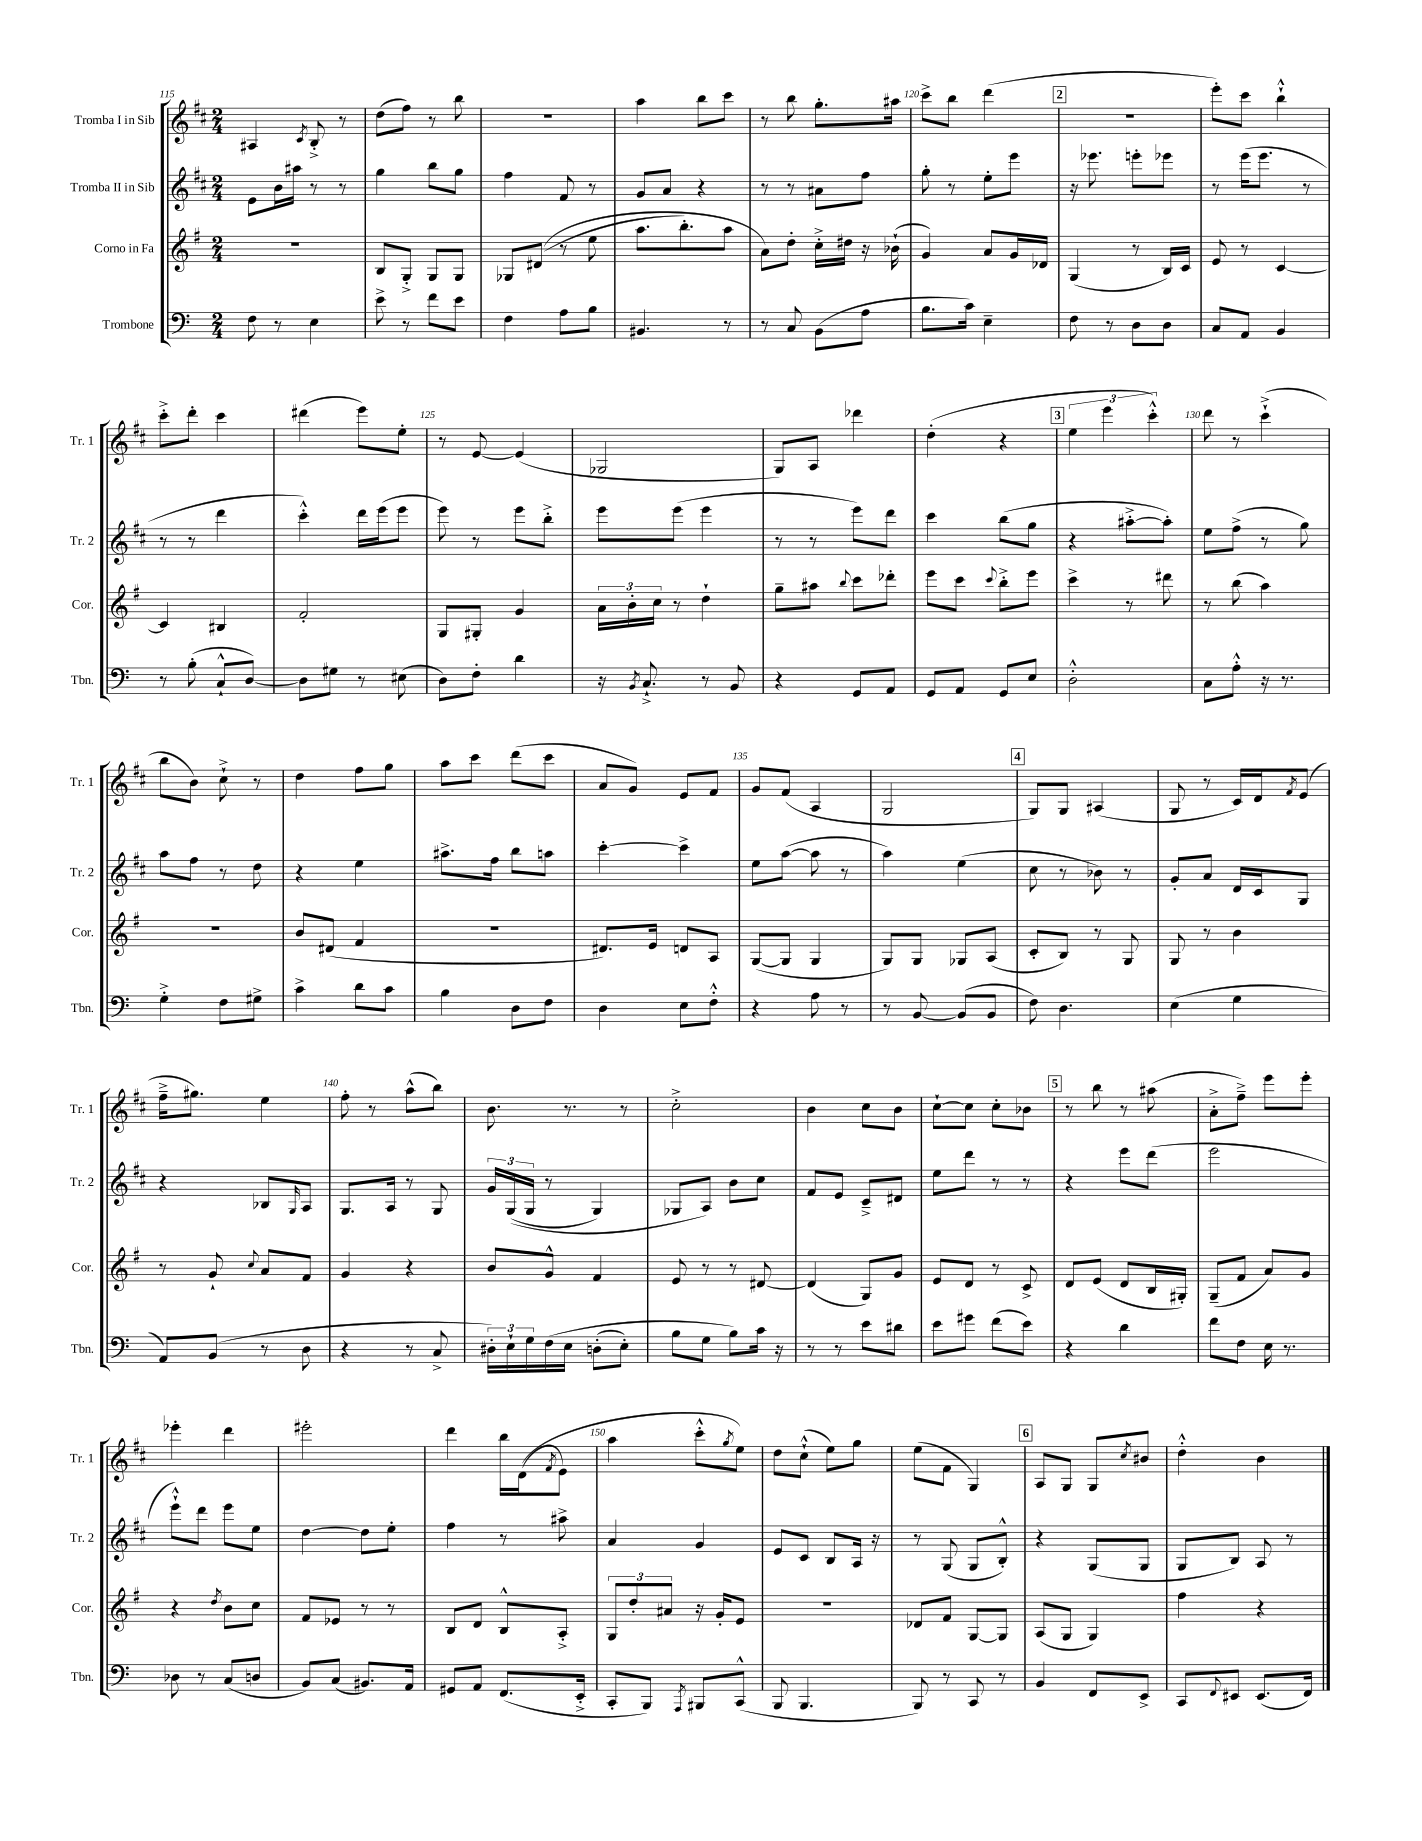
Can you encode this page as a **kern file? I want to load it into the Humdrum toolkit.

**kern	**kern	**kern	**kern
*staff4	*staff3	*staff2	*staff1
*clefF4	*clefG2	*clefG2	*clefG2
*k[]	*k[f#]	*k[f#c#]	*k[f#c#]
*M2/4	*M2/4	*M2/4	*M2/4
8F	2r	8e	4A#
8r	.	16b	.
.	.	16aa#	.
.	.	.	8qc#
4E	.	8r	8B'^
.	.	8r	8r
=	=	=	=
8e^	8B	4gg	(8dd
8r	8G'^	.	8ff#)
8f	8G	8bb	8r
8e	8G	8gg	8bb
=	=	=	=
4F	8G-	4ff#	2r
.	&((8d#	.	.
8A	8r	8f#	.
8B	8ee	8r	.
=	=	=	=
4.BB#	8.aa	8g	4aa
.	.	8a	.
.	8.bb')	.	.
.	.	4r	8bb
8r	8aa	.	8ccc#
=	=	=	=
8r	8a&)	8r	8r
8C	8dd'	8r	8bb
(8BB	16cc'^	8a#	8.gg'
.	16dd#	.	.
8A	16r	8ff#	.
.	(16b-`	.	16aa#
=	=	=	=
8.B	4g)	8gg'	8ccc#^
.	.	8r	8bb
16c)	.	.	.
4E~	8a	8ee'	(4ddd
.	16g	8eee	.
.	16d-	.	.
=	=	=	=
8F	(4G	16r	2r
.	.	8.eee-	.
8r	.	.	.
8D	8r	8eee'	.
8D	16B)	8eee-	.
.	16c	.	.
=	=	=	=
8C	8e	8r	8eee')
8AA	8r	(16eee	8ccc#
.	.	8.eee	.
4BB	[4c	.	4bb`^^
.	.	8r	.
=	=	=	=
8r	4c]	8r	8ccc#'^
(8B'	.	8r	8ddd'
8C`^^	4B#	4ddd	4ccc#
[8D)	.	.	.
=	=	=	=
8D]	2f#'	4ccc#'^^)	(4ddd#
8G#	.	.	.
8r	.	16ddd	8eee)
.	.	(16eee	.
(8E#	.	8eee	8ee'
=	=	=	=
8D)	8G	8eee)	8r
8F'	8G#'	8r	[8e
4d	4g	8eee	(4e]
.	.	8bb'^	.
=	=	=	=
16r	24a	8eee	2G-
.	24b'	.	.
8qBB	.	.	.
8.C`^	.	.	.
.	24cc	.	.
.	8r	(8eee	.
8r	4dd`	4eee	.
8BB	.	.	.
=	=	=	=
4r	8gg~	8r	8G)
.	8aa#	8r	8A
.	8qqbb	.	.
8GG	8ccc	8eee)	4ddd-
8AA	8ddd-'	8ddd	.
=	=	=	=
8GG	8eee	4ccc#	(4dd'
8AA	8ccc	.	.
.	8qqccc	.	.
8GG	8bb'^	(8bb	4r
8E	8eee	8gg	.
=	=	=	=
2D'^^	4ccc^	4r	6ee
.	.	.	6eee
.	8r	[8aa#'^	.
.	.	.	6ccc#'^^)
.	8ddd#	8aa#'])	.
=	=	=	=
8C	8r	8ee	8ddd
8A'^^	(8bb	(8ff#^	8r
16r	4aa)	8r	(4ccc#`^
8.r	.	.	.
.	.	8gg)	.
=	=	=	=
4G'^	2r	8aa	8bb
.	.	8ff#	8b)
8F	.	8r	8cc#`^
8G#^	.	8dd	8r
=	=	=	=
4c^	8b	4r	4dd
.	(8d#	.	.
8d	4f#	4ee	8ff#
8c	.	.	8gg
=	=	=	=
4B	2r	8.aa#^	8aa
.	.	.	8ccc#
.	.	16ff#	.
8D	.	8bb	(8ddd
8F	.	8aa	8ccc#
=	=	=	=
4D	8.d#)	[4ccc#'	8a
.	.	.	8g)
.	16e	.	.
8E	8d	4ccc#^]	8e
8F'^^	8A	.	8f#
=	=	=	=
4r	([8G	8ee	8g
.	8G]	([8aa	(8f#
8A	4G	8aa]	4A
8r	.	8r	.
=	=	=	=
8r	8G)	4aa)	2G
[8BB	8G	.	.
(8BB]	8G-	(4ee	.
8BB	(8A	.	.
=	=	=	=
8F)	8c'	8cc#	8G)
4.D	8B)	8r	8G
.	8r	8b-)	(4A#
.	8G	8r	.
=	=	=	=
(4E	8G	8g'	8G
.	8r	8a	8r
4G	4b	16d	16c#)
.	.	16c#	16d
.	.	.	8qf#
.	.	8G	(8e
=	=	=	=
8AA)	8r	4r	16ff#~^
.	.	.	8.gg#)
(8BB	8g`	.	.
.	8qqcc	.	.
8r	8a	8B-	4ee
.	.	16qqG	.
8D	8f#	8A	.
=	=	=	=
4r	4g	8.G	8ff#'
.	.	.	8r
.	.	16A	.
8r	4r	8r	(8aa^^
8C^	.	8G	8bb)
=	=	=	=
24D#')	8b	24g	8.b
24E`	.	&((24G	.
24G	.	24G	.
&(16F	8g^^	8r	.
16E	.	.	8.r
(8D'	4f#	4G)	.
8E')	.	.	8r
=	=	=	=
8B	8e	8G-	2cc#'^
8G	8r	8A&)	.
8B&)	8r	8b	.
16c	[8d#	8cc#	.
16r	.	.	.
=	=	=	=
8r	(4d#]	8f#	4b
8r	.	8e	.
8e	8G)	8c#~^	8cc#
8d#	8g	8d#	8b
=	=	=	=
8e	8e	8ee	[8cc#`
8g#	8d	8ddd	8cc#]
(8f	8r	8r	8cc#'
8e)	8c^	8r	8b-
=	=	=	=
4r	8d	4r	8r
.	(8e	.	8bb
4d	8d	8eee	8r
.	16B	(8ddd	(8aa#
.	16G#')	.	.
=	=	=	=
8f	(8G~	2eee	8a'^
8F	8f#	.	8ff#~^)
16E	8a)	.	8eee
8.r	.	.	.
.	8g	.	8eee'
=	=	=	=
8D-	4r	8eee`^^)	4eee-'
8r	.	8ddd	.
.	8qdd	.	.
(8C	8b	8eee	4ddd
8D	8cc	8ee	.
=	=	=	=
8BB)	8f#	[4dd	2eee#'
(8C	8e-	.	.
8.BB#)	8r	8dd]	.
.	8r	8ee'	.
16AA	.	.	.
=	=	=	=
8GG#	8B	4ff#	4ddd
8AA	8d	.	.
(8.FF	8B^^	8r	16bb
.	.	.	&((16d
.	.	.	8qf#
.	8A'^	8aa#^	8e)
16EE'^	.	.	.
=	=	=	=
8CC'	12G	4a	4aa
.	12dd'	.	.
8BBB)	.	.	.
.	12a#	.	.
8qAAA	.	.	.
8BBB#	16r	4g	8ccc#'^^
.	16g'	.	.
.	.	.	8qgg
(8CC^^	8e	.	8ee&)
=	=	=	=
8BBB	2r	8e	8dd
4.BBB	.	8c#	(8cc#`^^
.	.	8B	8ee)
.	.	16A	8gg
.	.	16r	.
=	=	=	=
8BBB)	8d-	8r	(8ee
8r	8f#	(8G	8f#
8CC	[8G	8G	4G)
8r	8G]	8B'^^)	.
=	=	=	=
4BB	(8A	4r	8A
.	8G	.	8G
8FF	4G)	(8G	8G
.	.	.	8qcc#
8EE^	.	8G	8b#
=	=	=	=
8CC	4ff#	8G	4dd'^^
8qqFF	.	.	.
8EE#	.	8B)	.
(8.EE#	4r	8A	4b
.	.	8r	.
16FF)	.	.	.
==	==	==	==
*-	*-	*-	*-
